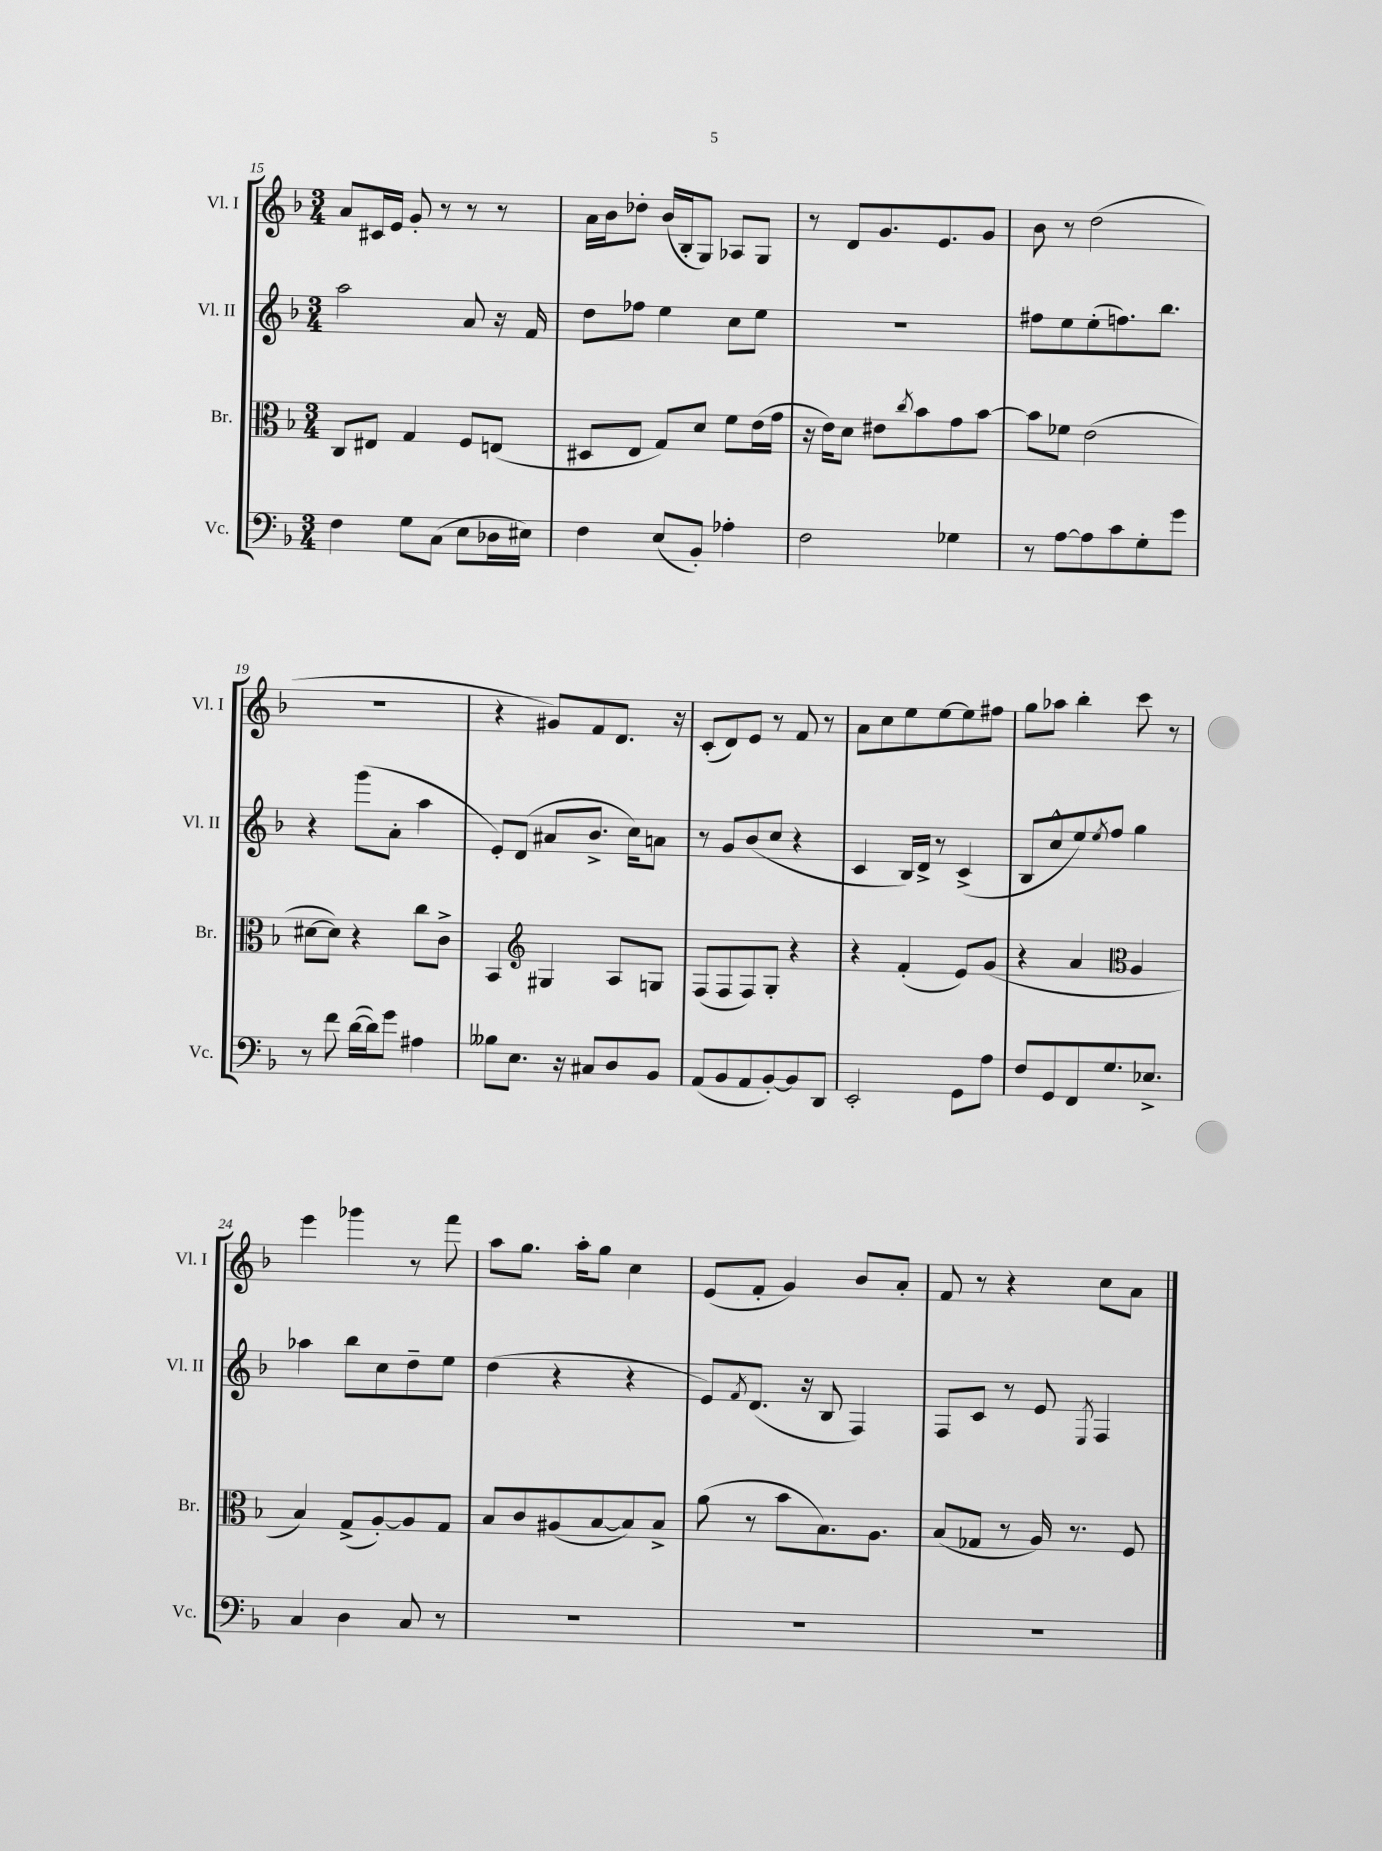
<<
\new StaffGroup <<
\new Staff = "s0" \with { instrumentName = "Vl. I" shortInstrumentName = "Vl. I" } {
    \clef treble \key f \major \numericTimeSignature \time 3/4
    a'8 cis'16 e'16 g'8-. r8 r8 r8 |
    a'16 bes'16 des''8-. bes'16( bes16-. g8) aes8 g8 |
    r8 d'8 g'8. e'8. g'8 |
    bes'8 r8 d''2( |
    R2. |
    r4 gis'8) f'8 d'8. r16 |
    c'8-.( d'8) e'8 r8 f'8 r8 |
    a'8 c''8 e''8 e''8~ e''8 fis''8 |
    g''8 aes''8 bes''4-. c'''8 r8 |
    e'''4 ges'''4 r8 f'''8 |
    a''8 g''8. a''16-. g''8 c''4 |
    e'8( f'8-. g'4) bes'8 a'8-. |
    f'8 r8 r4 c''8 a'8 \bar "|." |
}
\new Staff = "s1" \with { instrumentName = "Vl. II" shortInstrumentName = "Vl. II" } {
    \clef treble \key f \major \numericTimeSignature \time 3/4
    a''2 a'8 r16 f'16 |
    d''8 fes''8 e''4 c''8 e''8 |
    R2. |
    fis''8 e''8 e''8-.( f''8.) bes''8. |
    r4 g'''8( a'8-. a''4 |
    e'8-.) d'8( ais'8 bes'8.-> c''16) a'8 |
    r8 g'8 bes'8( c''8 r4 |
    c'4 bes16) d'16-> r8 c'4->( |
    bes8 c''8-^ e''8) \acciaccatura { e''8 } f''8 g''4 |
    aes''4 bes''8 c''8 d''8-- e''8 |
    d''4( r4 r4 |
    e'8) \acciaccatura { f'8 } d'8.( r16 bes8 f4) |
    f8 c'8 r8 e'8 \acciaccatura { e8 } f4 \bar "|." |
}
\new Staff = "s2" \with { instrumentName = "Br." shortInstrumentName = "Br." } {
    \clef alto \key f \major \numericTimeSignature \time 3/4
    c8 eis8 g4 f8 e8( |
    dis8 e8 g8) d'8 f'8 e'16( g'16 |
    r16 e'16) d'8 eis'8 \acciaccatura { c''8 } bes'8 g'8 bes'8~ |
    bes'8 fes'8 e'2( |
    dis'8~ dis'8) r4 c''8 c'8-> |
    bes,4 \clef treble gis4 a8 g8 |
    f8( f8 f8) g8-. r4 |
    r4 f'4-.( e'8) g'8( |
    r4 a'4 \clef alto a4 |
    bes4) g8->( a8~-.) a8 g8 |
    bes8 c'8 ais8( bes8~ bes8) bes8-> |
    a'8( r8 bes'8 bes8.) a8. |
    bes8( ges8 r8 a16) r8. f8 \bar "|." |
}
\new Staff = "s3" \with { instrumentName = "Vc." shortInstrumentName = "Vc." } {
    \clef bass \key f \major \numericTimeSignature \time 3/4
    f4 g8 c8( e8 des16 eis16) |
    f4 e8( bes,8-.) aes4-. |
    f2 ges4 |
    r8 a8~ a8 c'8 g8-. g'8 |
    r8 f'8 d'16~( d'16) g'8 ais4 |
    beses8 e8. r16 cis8 d8 bes,8 |
    a,8( bes,8 a,8 bes,8~-.) bes,8 d,8 |
    e,2-. g,8 a8 |
    f8 g,8 f,8 g8. ees8.-> |
    c4 d4 c8 r8 |
    R2. |
    R2. |
    R2. \bar "|." |
}
>>
>>
\layout { \context { \Score currentBarNumber = #15 } }
